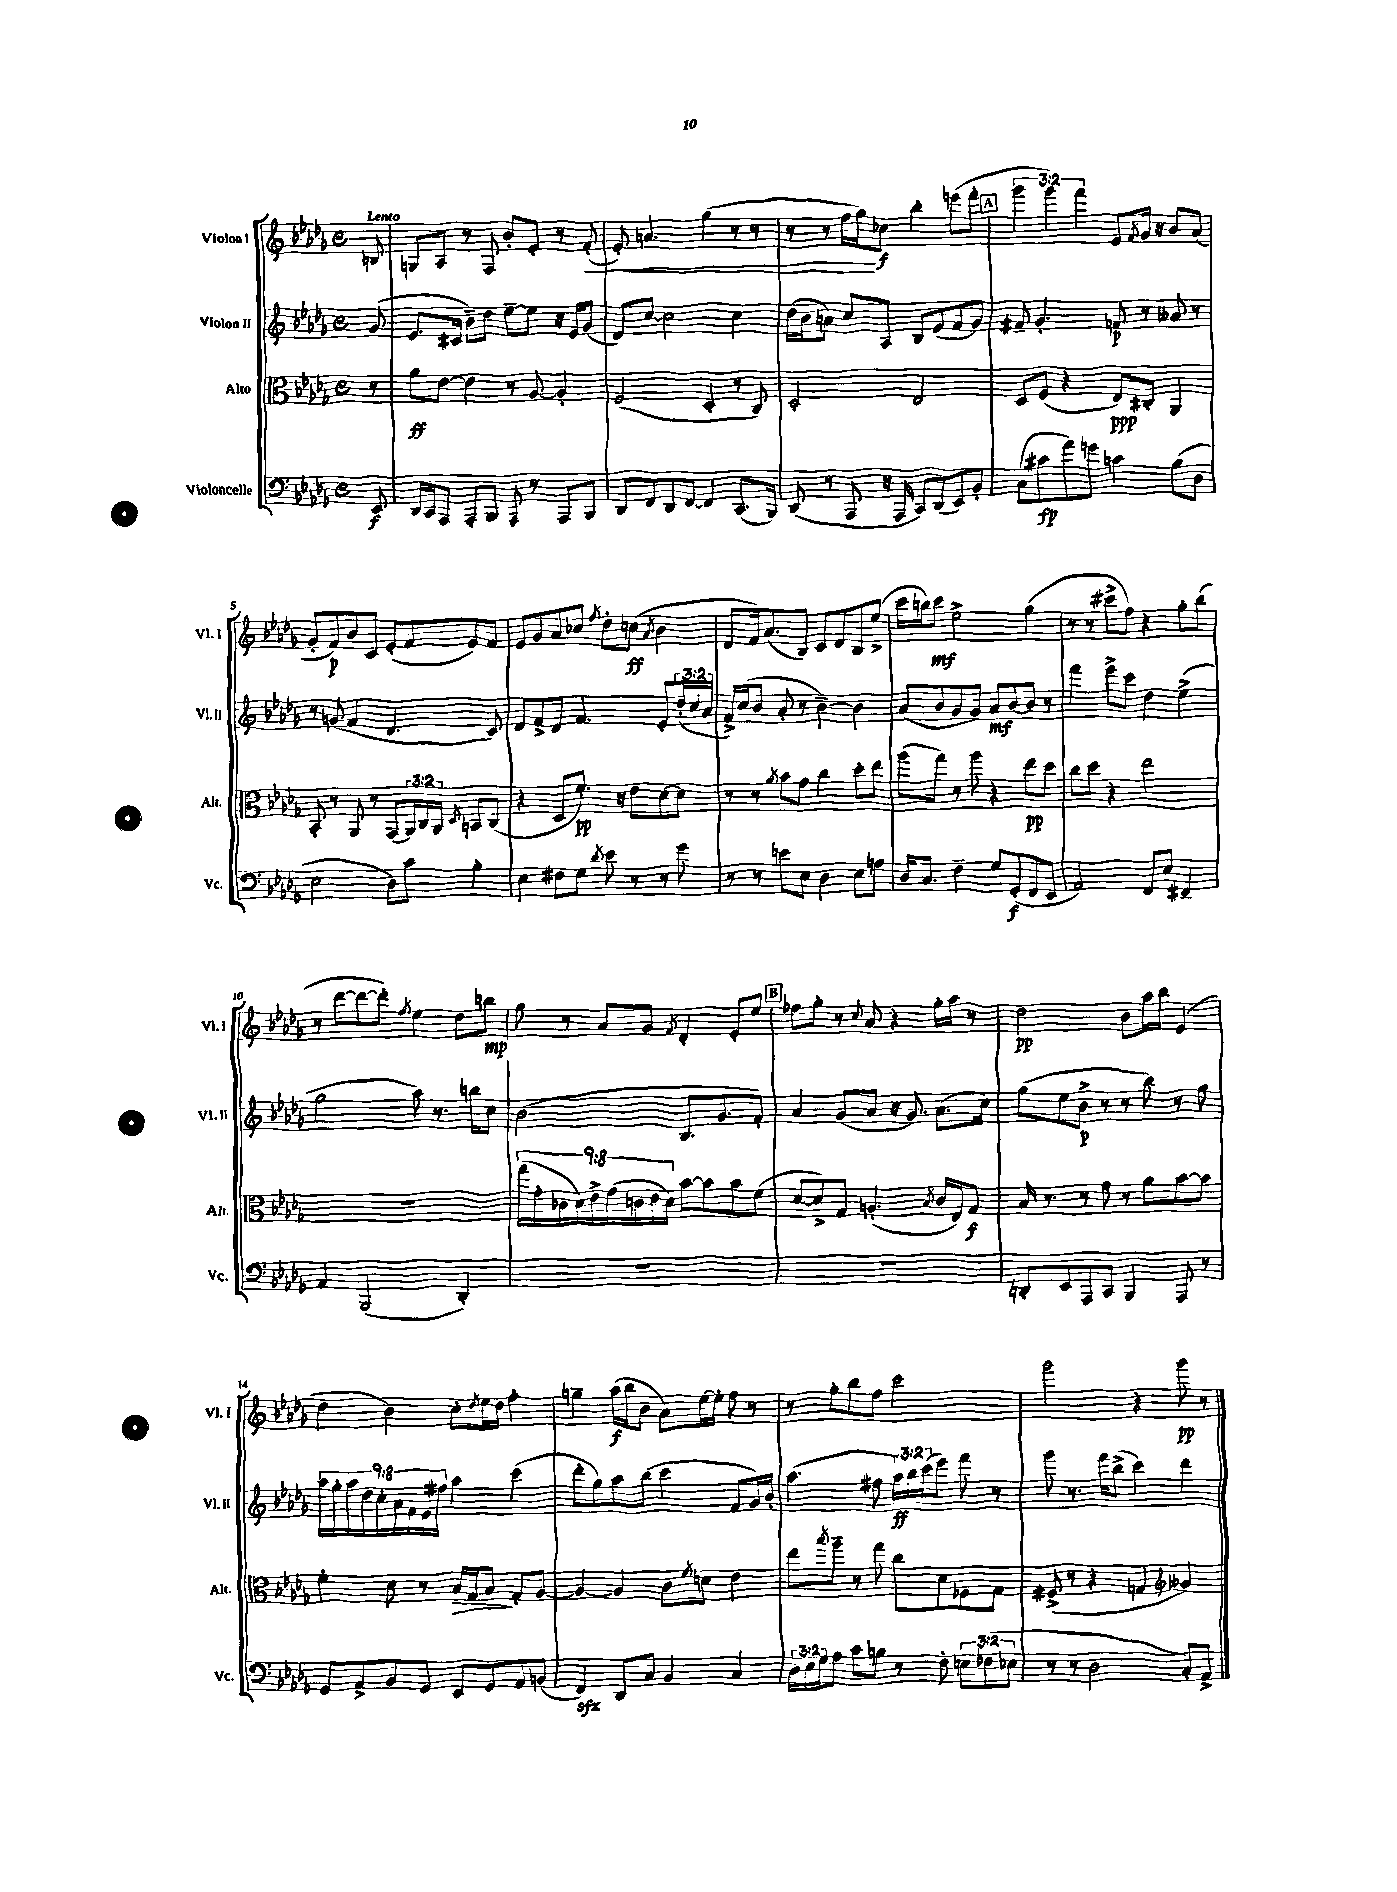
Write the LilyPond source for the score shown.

<<
\new StaffGroup <<
\new Staff = "s0" \with { instrumentName = "Violon I" shortInstrumentName = "Vl. I" } {
    \clef treble \key des \major \defaultTimeSignature \time 4/4 \override Staff.TupletNumber.text = #tuplet-number::calc-fraction-text \partial 8 \tempo "Lento"
    b8 |
    g8 aes8 r8 f8 bes'8-. ees'8-. r8 f'8-.\<( |
    ees'8-.) a'4. ges''4( r8 r8 |
    r8 r8 f''16 ges''16\!) ces''8\f bes''4-. e'''8( f'''8-. |
    \mark \markup { \box "A" } \tuplet 3/2 { ges'''4 ges'''4) f'''4 } ees'8 \acciaccatura { f'8 } ges'16 r16 bes'8 aes'8( |
    ges'8-. f'8\p) bes'8 c'8 ees'8-.( f'8 ees'8) f'8 |
    ees'8 ges'8 aes'8 ces''8 \acciaccatura { f''8 } des''8-. c''8\ff( \acciaccatura { aes'8 } bes'4 |
    des'8 f'16) aes'8.( bes8) c'8 des'8 bes8 ees''8->( |
    c'''16 b''16) c'''8\mf ees''2-> ges''4( |
    r8 r8 cis'''8-> f''8) r4 ges''8-. bes''8( |
    r8 des'''8~ des'''8~ des'''8-.) \acciaccatura { f''8 } ees''4 des''8 b''8\mp |
    ges''8 r8 aes'8 ges'8 \acciaccatura { f'8 } des'4-. ees'8-. ees''8 |
    \mark \markup { \box "B" } fes''8 ges''8-. r8 \appoggiatura { c''8 } aes'8 r4 ges''16-. aes''16 r8 |
    des''2\pp bes'8 aes''16 bes''16 ees'4( |
    des''4 bes'4) c''8-. \acciaccatura { des''8 } ees''16 des''16 f''4-. |
    g''4-- aes''16\f( bes''16 bes'8 aes'8) ees''16~ ees''16-. f''8 r8 |
    r8 ges''8-. bes''8 f''8 c'''2 |
    ges'''2 r4 ges'''8\pp r8 \bar "|." |
}
\new Staff = "s1" \with { instrumentName = "Violon II" shortInstrumentName = "Vl. II" } {
    \clef treble \key des \major \defaultTimeSignature \time 4/4 \override Staff.TupletNumber.text = #tuplet-number::calc-fraction-text \partial 8
    ges'8( |
    ees'8. cis'16 bes'8--) des''8 ees''8~-- ees''8 r16 ees'16 ges'8( |
    des'8) c''8~ c''2 c''4 |
    des''16( bes'16 a'8) c''8 aes8 bes8 ees'8( f'8 ges'8) |
    \mark \markup { \box "A" } fis'8-- ges'4.-. f'8\p r8 aeses'8 r8 |
    r8 g'8( f'4 des'4. c'8) |
    des'8 f'8-> des'8 f'4. ees'8-. \tuplet 3/2 { des''16-.( c''16 aes'16 } |
    f'16->) c''16( bes'8 aes'8-. r8 bes'4~--) bes'4 |
    aes'8( bes'8 ges'8 ges'8) aes'8\mf bes'8~ bes'8 r8 |
    f'''4 ees'''8-> c'''8 des''4 ees''4->( |
    ges''2 aes''8) r8. b''16 c''8 |
    bes'2( bes8. ges'8. f'8-.) |
    \mark \markup { \box "B" } aes'4 ges'8( aes'8 r16 ges'8.) aes'8.( c''16) |
    ges''8( ees''8 bes'8->\p r8 r8 bes''8) r8 ges''8 |
    \tuplet 9/8 { aes''16 ges''16-. aes''16 des''16 c''16-. aes'16 f'16 ees'16 fis''16 } aes''4 c'''4( |
    des'''8-. ges''8) aes''8 bes''8( c'''4 f'8 ges'16) bes'16-. |
    aes''4.( fis''8 \tuplet 3/2 { aes''16\ff) bes''16 c'''16( } ees'''8) f'''8 r8 |
    ges'''8 r8. f'''16 bes''8->( c'''4) des'''4 \bar "|." |
}
\new Staff = "s2" \with { instrumentName = "Alto" shortInstrumentName = "Alt." } {
    \clef alto \key des \major \defaultTimeSignature \time 4/4 \override Staff.TupletNumber.text = #tuplet-number::calc-fraction-text \partial 8
    r8 |
    aes'8\ff ees'8~ ees'4 r8 aes8~ aes4-. |
    f2( des4-. r8 c8) |
    des2-. ees2 |
    \mark \markup { \box "A" } des8 f8( r4 ees8\ppp) cis8-. aes,4 |
    bes,8-. r8 aes,8 r8 ges,8( \tuplet 3/2 { aes,16) c16 aes,16 } \acciaccatura { des8 } b,8 c8( |
    r4 des8 f'8.-.\pp) r16 ees'8 des'8~ des'8 |
    r8 r8 \acciaccatura { aes'8 } bes'8 ges'8 c''4 des''8-. ees''8 |
    aes''8( ges''8) r8 aes''8 r4 ees''8\pp des''8 |
    c''8 des''8 r4 ees''2 |
    R1 |
    \tuplet 9/8 { ges''16( ges'16-. ces'16 des'16) ees'16-> ges'16( c'16 ees'16 des'16) } bes'8~ bes'8 bes'8 f'8( |
    \mark \markup { \box "B" } des'8~ des'8->) ges8 a4.-.( \acciaccatura { bes8 } c'16 ees16) ges8\f |
    bes16 r8. r8 ges'8 r8 aes'8 bes'8~ bes'8 |
    f'4-. des'8 r8 bes16\> ges16 bes8\! ges8-. aes8~ |
    aes4~ aes4 c'8 \acciaccatura { f'8 } d'8 ees'4 |
    ees''8 \acciaccatura { bes''8 } aes''8-- r8 ges''8 c''8 des'8 fes8 ges8 |
    fis8->( r8 r4 g4 \clef treble geses'4) \bar "|." |
}
\new Staff = "s3" \with { instrumentName = "Violoncelle" shortInstrumentName = "Vc." } {
    \clef bass \key des \major \defaultTimeSignature \time 4/4 \override Staff.TupletNumber.text = #tuplet-number::calc-fraction-text \partial 8
    ees,8\f |
    des,16 c,16 aes,,8 aes,,8-. bes,,8 aes,,8 r8 aes,,8 bes,,8 |
    des,8 f,8 des,8 f,8~ f,4 c,8.( bes,,16) |
    des,8( r8 aes,,8 r16 aes,,16 c,8) des,8( ees,8) bes,8-. |
    \mark \markup { \box "A" } c8( cis'8\fp aes'8) g'8 c'4 bes8( des8 |
    ees2 des8) c'8 bes4-. |
    ees4 fis8 ges8 \acciaccatura { des'8 } ees'8 r8 r8 ges'8 |
    r8 r8 e'8 ees8 des4 ees8 a8 |
    des16 c8. f4-- ges8 ges,8-.\f( f,8 ees,8 |
    aes,2) f,8 ees8 fis,4-- |
    aes,4 bes,,2( des,4-.) |
    R1 |
    \mark \markup { \box "B" } R1 |
    d,8-. ees,8 aes,,8 c,8 bes,,4 aes,,8 r8 |
    ges,8 aes,8-> bes,8 ges,8 ees,8 ges,8 aes,8 b,8( |
    f,4\sfz) des,8 c8 bes,4 c4 |
    \tuplet 3/2 { des16 ees16 ges16 } aes8 c'8 b8 r8 f8-. \tuplet 3/2 { e8 fes8( ees8 } |
    r8 r8 des2 c8-.) aes,8-> \bar "|." |
}
>>
>>
